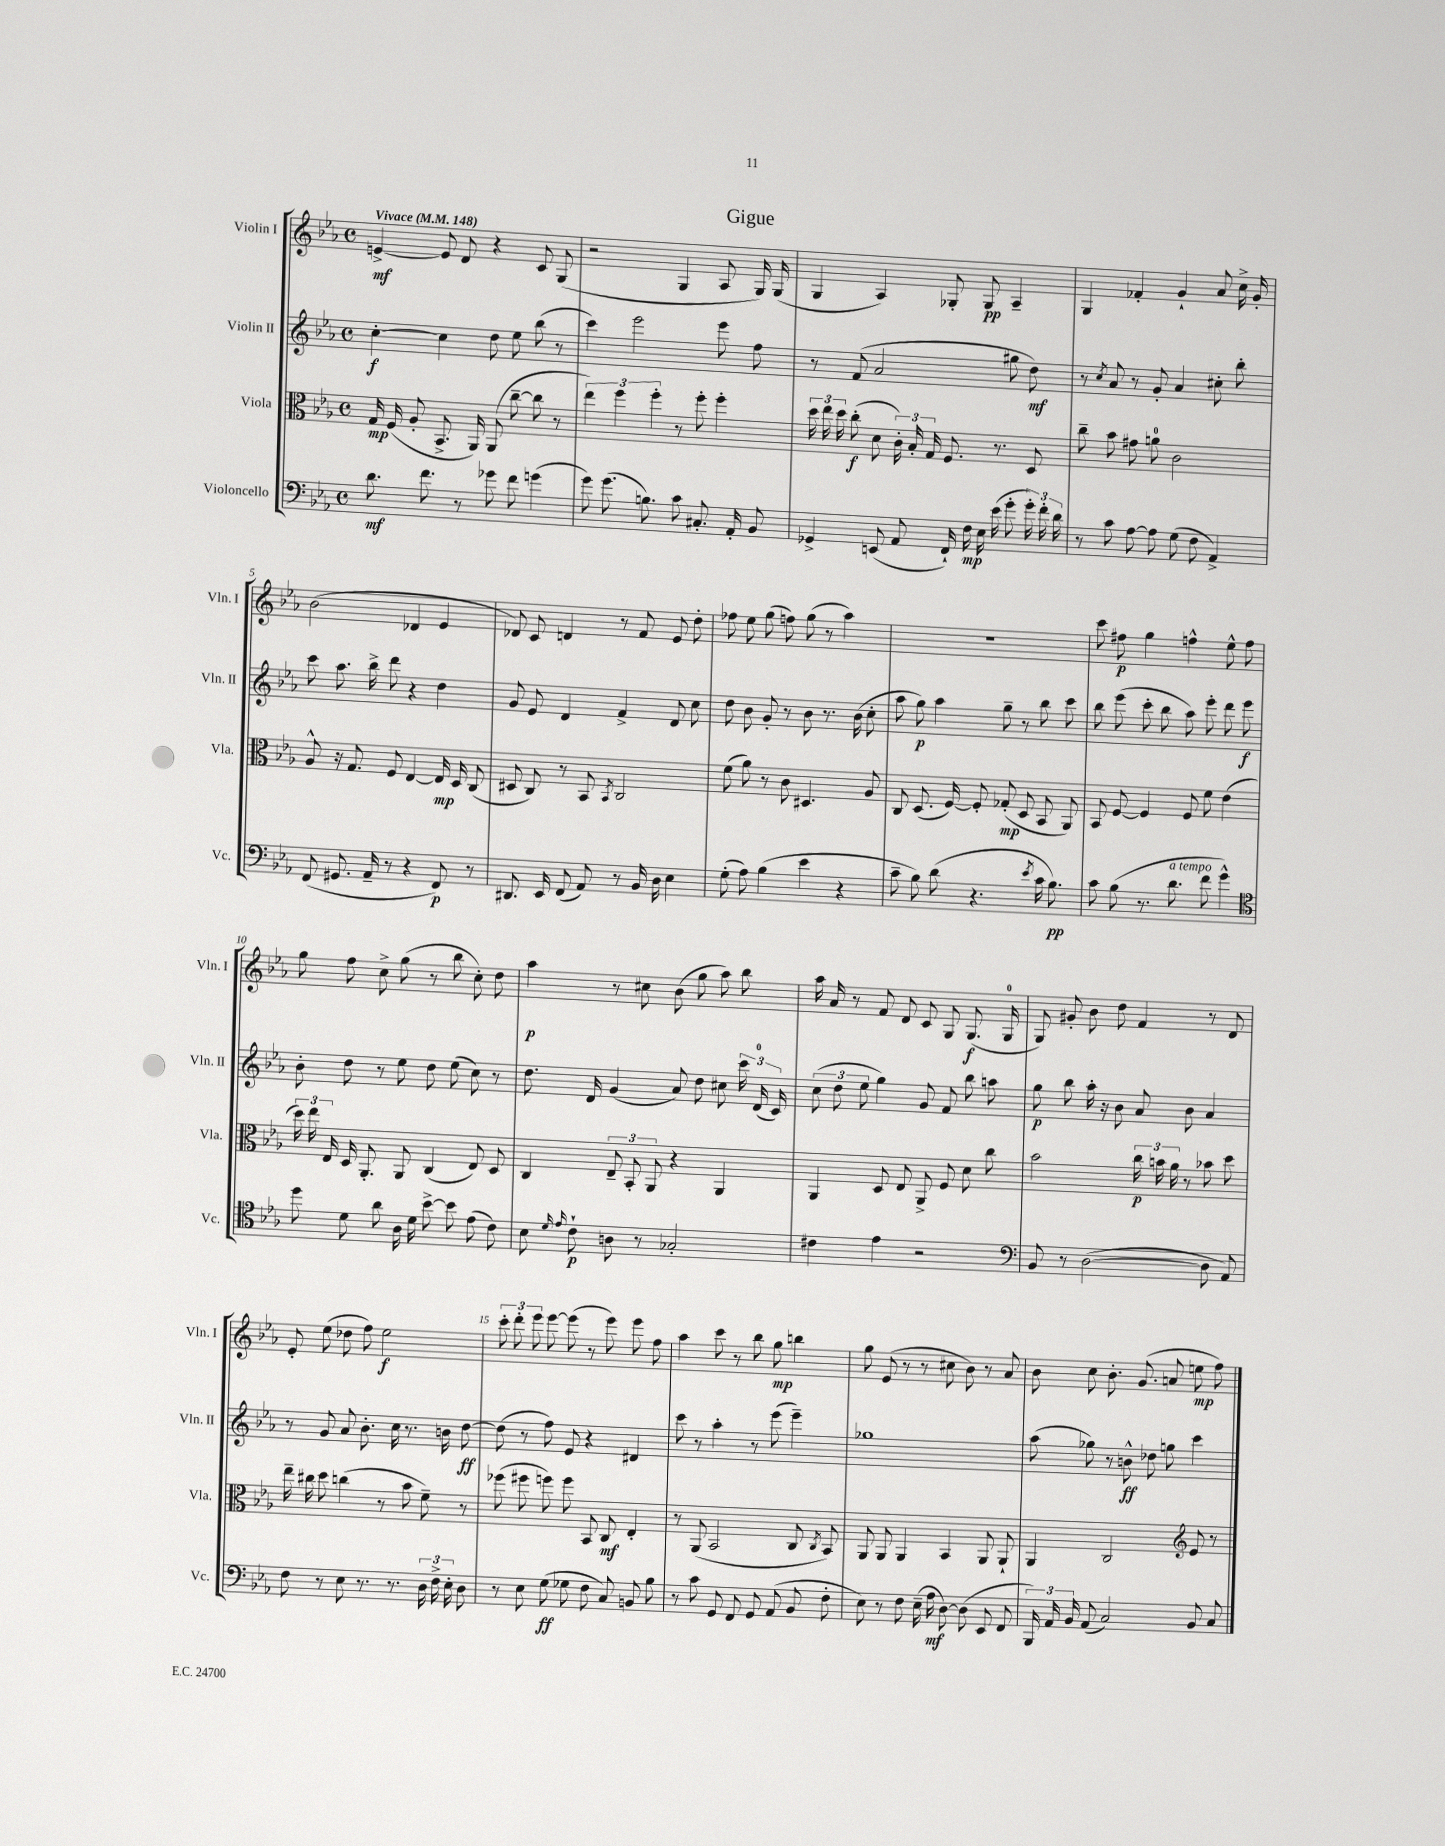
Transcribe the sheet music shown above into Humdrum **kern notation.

**kern	**kern	**kern	**kern
*staff4	*staff3	*staff2	*staff1
*clefF4	*clefC3	*clefG2	*clefG2
*k[b-e-a-]	*k[b-e-a-]	*k[b-e-a-]	*k[b-e-a-]
*M4/4	*M4/4	*M4/4	*M4/4
*met(c)	*met(c)	*met(c)	*met(c)
*MM148	*MM148	*MM148	*MM148
8.d	16G	[4cc'	[4e^
.	(16F	.	.
.	8A-'	.	.
8.f	.	.	.
.	8.BB-^	4cc]	8e]
8r	.	.	8d
.	16AA-)	.	.
8g-	(8AA-	8dd	4r
8f	[8cc~	8ee-	.
(4g	8cc]	(8bb-	8c
.	8r	8r	(8G
=	=	=	=
8g)	6ee-)	4ccc)	2r
(8.g	.	.	.
.	6ff	.	.
.	.	2eee-	.
8.B)	.	.	.
.	6ff'	.	.
8c	8r	.	4G
8.C#'	8ff'	.	.
.	4ff'	8eee-	8A-
16AA-'	.	.	.
8BB-	.	8ff	16G)
.	.	.	(16G
=	=	=	=
4GG-^	24dd	8r	4G
.	24ee-	.	.
.	24dd	.	.
.	(8cc'	(8f	.
(8EE	8d	2a-	4A-)
8AA-	24c')	.	.
.	24B-'	.	.
.	24G	.	.
16FF`)	8.F	.	8G-'
16F	.	.	.
16E-	.	.	8G-
(16e-	8.r	.	.
8g'	.	8gg#	4A-~
24g')	8D	8dd)	.
24f'	.	.	.
24d	.	.	.
=	=	=	=
8r	8cc~	8r	4G
.	.	8qcc	.
8c	8b-	8a-	.
[8A-	8g#	8r	4f-'
8A-]	8a	8g'	.
(8G	2c	4a-	4g`
8F	.	.	.
4AA-^)	.	8cc#'	8a-
.	.	8bb-'	16cc^
.	.	.	16g'
=	=	=	=
(8FF	8A-^^	8ccc	(2b-
8.GG#	16r	8.aa-	.
.	8.G	.	.
16AA-~	.	16bb-^	.
8r	8F	8ddd	.
4r	[4E-	4r	4d-
8FF)	16E-]	4dd	4e-
.	16D	.	.
8r	(8C	.	.
=	=	=	=
8.DD#	8D#	8g	8d-)
.	8C)	8e-	8c
16EE-	.	.	.
(8FF	8r	4d	4d
8AA-)	8BB-	.	.
.	8qBB-	.	.
8r	2C	4f^	8r
16BB-	.	.	8f
16D	.	.	.
4E-	.	8d	8e-
.	.	8cc	8dd'
=	=	=	=
(8G'	(8f	8dd	8ff-
8A-)	8a-)	8b-	8ee-
(4B-	8r	8g'	(8gg
.	8c	8r	8ff)
4e-	4.D#	8b-	(8gg
.	.	8.r	8r
4r	.	.	4aa-)
.	.	(16b-	.
.	8A-	8cc'	.
=	=	=	=
8c~	8C	8aa-	1r
8B-)	(8.D	8gg)	.
(8d	.	4aa-	.
.	[16F)	.	.
4.r	8F']	.	.
.	(8G-'	8gg~	.
.	8D	8r	.
8qe-	.	.	.
16c	8BB-	8bb-	.
8.B-)	.	.	.
.	8AA-)	8ccc	.
=	=	=	=
8c	8BB-	8bb-	8ccc
(8B-	[8F	(8eee-	8ff#
8.r	4F]	8ccc'	4gg
.	.	8bb-	.
8.d	.	.	.
.	8F	8aa-)	4ff^^
8f	8f	8eee-'	.
4g^^)	(4e-	8ddd	8ee-^^
.	.	8eee-	8ff
=	=	=	=
*clefC4	*	*	*
8dd	24dd)	8b-'	8gg
.	24ee-	.	.
.	24E-	.	.
8d	16D	8dd	8ff
.	8.AA-'	.	.
8a-	.	8r	8cc^
16A-	8AA-	8ee-	(8gg
16d	.	.	.
[8b-^	(4C	8dd	8r
8b-]	.	(8ee-	8bb-
(8e-	8E-)	8cc)	8cc')
8c)	8D	8r	8dd
=	=	=	=
8B-	4C	8.dd	4aa-
16qqd	.	.	.
16qqe-	.	.	.
8c`	.	.	.
.	.	16d	.
8A	12E-~	(4g	8r
.	12BB-'	.	.
8r	.	.	8cc#
.	12AA-	.	.
2G-'	4r	8a-)	(8b-
.	.	8dd	8gg
.	4AA-	8cc#	8aa-)
.	.	24ccc	8bb-
.	.	(24d	.
.	.	24c)	.
=	=	=	=
4c#	4AA-	(12cc	16aa-
.	.	.	16a-
.	.	12dd	.
.	.	.	8r
.	.	12ee-	.
4e-	8D	4gg)	8f
.	8E-	.	8d
2r	8AA-^	8g	8c
.	8F	8f	8G
.	8d	8bb-	(8.G
.	8cc	8aa	.
.	.	.	16G
=	=	=	=
*clefF4	*	*	*
8BB-	2b-	8gg	8G)
8r	.	8bb-	8g#'
([2D	.	16aa-'	8b-
.	.	16r	.
.	.	8b-	8dd
.	24cc	8a-	4f
.	24b	.	.
.	24a-	.	.
.	8r	8b-	.
8D]	8b-	4a-	8r
8AA-)	8dd	.	8d
=	=	=	=
8F	16ee-~	8r	8e-'
.	16cc#	.	.
8r	8dd	8g	(8ee-
8E-	(4cc	8a-	8dd-
8.r	.	8.b-'	8ff)
.	8r	.	2ee-
8.r	.	16cc	.
.	8b-	8.r	.
24D	8f~)	.	.
24F^	.	.	.
.	.	16b	.
24E-'	.	.	.
8D	8r	[8dd	.
=	=	=	=
8r	(8ff-	(8dd]	12ccc'
.	.	.	12ddd'
8E-	8ff#	8r	.
.	.	.	12eee-
(8G	8ff)	8ff)	[8eee-
8G-	8ff	8e-	(8eee-]
8F	8BB-	4r	8r
8C)	8C	.	8eee-)
8BB	4E-'	4d#	8eee-
8B-	.	.	8ff
=	=	=	=
8r	8r	8ccc	4aa-
8c	(8AA-	8r	.
8GG	2BB-	4aa-'	8ccc
8FF	.	.	8r
8GG	.	8r	8bb-
(8AA-	.	(8eee-	8gg
8BB-	8C	4eee-~)	4bb
.	8qC	.	.
8F'	8BB-)	.	.
=	=	=	=
8E-)	8AA-	1gg-	8gg
8r	8AA-	.	(8e-
8F	4AA-	.	8r
(16E-~	.	.	8r
16A-	.	.	.
[8D)	4BB-	.	8cc#
(8D]	.	.	8b-)
8EE-	8AA-	.	8r
8FF	8AA-`	.	8a-
=	=	=	=
24BBB-)	4AA-	(8aa-	8b-
24AA-	.	.	.
24BB-	.	.	.
(8AA-	.	8gg-)	8cc
2C)	2C	8r	8.b-'
.	.	8b^^	.
.	.	.	(8.g
.	.	8dd-	.
.	.	8gg	8a
*	*clefG2	*	*
8BB-	8e-	4ccc	8ee
8C	8r	.	8ff)
==	==	==	==
*-	*-	*-	*-
